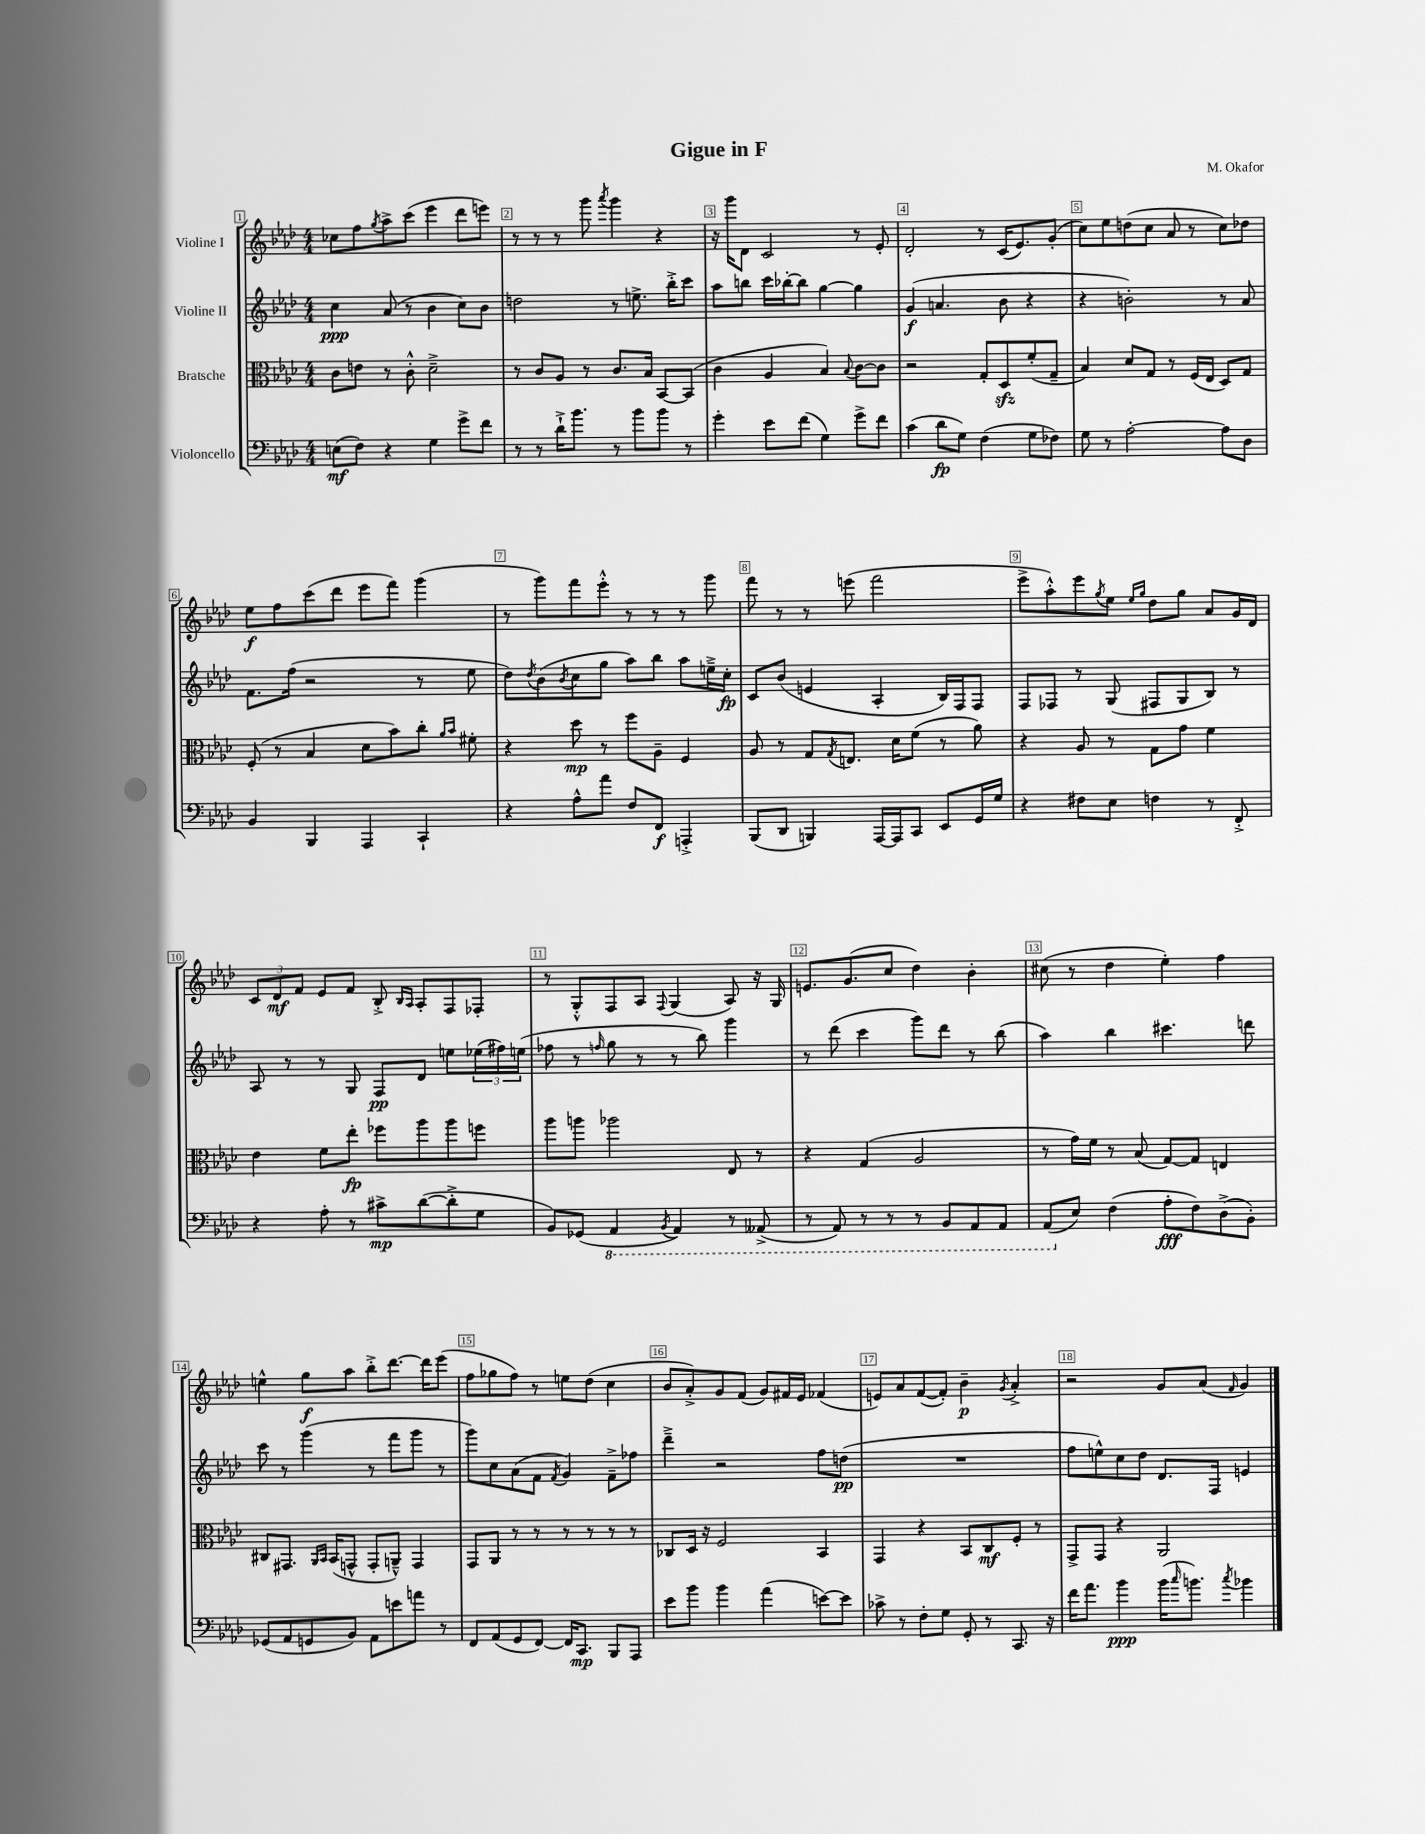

**kern	**dynam	**kern	**dynam	**kern	**dynam	**kern	**dynam
*part4	*part4	*part3	*part3	*part2	*part2	*part1	*part1
*staff4	*staff4	*staff3	*staff3	*staff2	*staff2	*staff1	*staff1
*I"Violoncello	*	*I"Bratsche	*	*I"Violine II	*	*I"Violine I	*
*clefF4	*	*clefC3	*	*clefG2	*	*clefG2	*
*k[b-e-a-d-]	*	*k[b-e-a-d-]	*	*k[b-e-a-d-]	*	*k[b-e-a-d-]	*
*M4/4	*	*M4/4	*	*M4/4	*	*M4/4	*
=1	=1	=1	=1	=1	=1	=1	=1
(8En\L	mf	8c\L	.	4cc\	ppp	8cc-X\L	.
8F\J)	.	8en\J	.	.	.	8ff\	.
.	.	.	.	.	.	8qgg/	.
4r	.	8r	.	(8a-/	.	8aa-^\	.
.	.	8c'^^\	.	8r	.	(8ccc\J	.
4G\	.	2d-~^\	.	4b-\	.	4eee-\	.
8g^\L	.	.	.	8cc\L)	.	8ddd-\L	.
8f\J	.	.	.	8b-\J	.	8eeen\J)	.
=2	=2	=2	=2	=2	=2	=2	=2
8r	.	8r	.	2ddn\	.	8r	.
8r	.	8c/L	.	.	.	8r	.
16d-`^\KL	.	8A-/J	.	.	.	8r	.
8.b-\J	.	.	.	.	.	.	.
.	.	8r	.	.	.	8ggg\	.
.	.	.	.	.	.	8qaaa-/	.
8r	.	8.c/L	.	8r	.	4ggg\	.
8b-\L	.	.	.	8.een^\	.	.	.
.	.	16B-/Jk	.	.	.	.	.
8b-\J	.	[8BB-/L	.	.	.	4r	.
.	.	.	.	16bb-'^\KL	.	.	.
8r	.	(8BB-/J]	.	8ccc\J	.	.	.
=3	=3	=3	=3	=3	=3	=3	=3
4g'\	.	4c\	.	8aa-\L	.	16r	.
.	.	.	.	.	.	16ggg\KL	.
.	.	.	.	8bbn\J	.	8d-\J	.
8e-\L	.	4A-/	.	16ccc\LL	.	2c/	.
.	.	.	.	[16bb-X'\J	.	.	.
(8f\J	.	.	.	8bb-\J]	.	.	.
4G\)	.	4B-/)	.	[4gg\	.	.	.
.	.	8qqB-/	.	.	.	.	.
8g^\L	.	[8c\L	.	4gg\]	.	8r	.
8f\J	.	8c\J]	.	.	.	8e-'/	.
=4	=4	=4	=4	=4	=4	=4	=4
(4c\	.	2r	.	(4g/	f	2d-'/	.
8d-\L	fp	.	.	4.an/	.	.	.
8G\J)	.	.	.	.	.	.	.
(4F\	.	8G'/L	.	.	.	8r	.
.	.	8D-zz/	.	8b-\	.	(16c/KL	.
.	.	.	.	.	.	8.e-/)	.
8G\L	.	(8f'/	.	4r	.	.	.
8F-X\J)	.	8G~/J	.	.	.	(8g'/J	.
=5	=5	=5	=5	=5	=5	=5	=5
8G\	.	4B-/)	.	4r	.	8cc\L)	.
8r	.	.	.	.	.	8ee-\	.
[2A-'\	.	8d-/L	.	2bn'\)	.	(8ddn\	.
.	.	8G/J	.	.	.	8cc\J	.
.	.	8r	.	.	.	8a-/	.
.	.	(16F/LL	.	.	.	8r	.
.	.	16E-/JJ	.	.	.	.	.
8A-\L]	.	8D-/L)	.	8r	.	8cc\L)	.
8D-\J	.	8G/J	.	8a-/	.	8dd-X\J	.
!!LO:LB:g=z
=6	=6	=6	=6	=6	=6	=6	=6
4BB-/	.	(8F'/	.	8.f\L	.	8ee-\L	f
.	.	8r	.	.	.	8ff\	.
.	.	.	.	(16ff\Jk	.	.	.
4BBB-/	.	4B-/	.	2r	.	(8ccc\	.
.	.	.	.	.	.	8ddd-\J	.
4AAA-/	.	8d-\L	.	.	.	8eee-\L	.
.	.	8b-\)	.	.	.	8fff\J)	.
4CC`/	.	8cc'\J	.	8r	.	(4ggg\	.
.	.	16qqa-/LL	.	.	.	.	.
.	.	16qqb-/JJ	.	.	.	.	.
.	.	8f#X'\	.	8ee-\	.	.	.
=7	=7	=7	=7	=7	=7	=7	=7
4r	.	4r	.	8dd-\L)	.	8r	.
.	.	.	.	8qdd-/	.	.	.
.	.	.	.	(8b-\	.	8ggg\L)	.
.	.	.	.	8qb-/	.	.	.
8A-^^\L	.	8dd-\	mp	8cc\	.	8fff\	.
8a-\J	.	8r	.	8gg\J	.	8eee-'^^\J	.
8F/L	.	8ff\L	.	8aa-\L)	.	8r	.
8FF/J	f	8A-~\J	.	8bb-\J	.	8r	.
4AAAn'^/	.	4F/	.	8aa-\L	.	8r	.
.	.	.	.	16een~^\L	.	8ggg\	.
.	.	.	.	16cc'\JJ	fp	.	.
=8	=8	=8	=8	=8	=8	=8	=8
(8BBB-/L	.	8A-/	.	8c/L	.	8fff\	.
8DD-/J	.	8r	.	(8b-/J	.	8r	.
4BBBn/)	.	8G/L	.	4en/	.	8r	.
.	.	8qG/	.	.	.	.	.
.	.	8.En/J	.	.	.	(8eeen\	.
[16AAA-/LL	.	.	.	4A-'/	.	2fff\	.
16AAA-/J]	.	16d-\KL	.	.	.	.	.
8CC/J	.	(8f\J	.	.	.	.	.
8EE-/L	.	8r	.	16B-/LL)	.	.	.
.	.	.	.	16F/J	.	.	.
16GG/L	.	8a-\)	.	8F/J	.	.	.
16G/JJ	.	.	.	.	.	.	.
=9	=9	=9	=9	=9	=9	=9	=9
4r	.	4r	.	8F/L	.	8eee-^\L	.
.	.	.	.	8F-X/J	.	8aa-'^^\)	.
8F#X\L	.	8A-/	.	8r	.	8eee-\	.
.	.	.	.	.	.	8qgg/	.
8E-\J	.	8r	.	(8G/	.	8ee-\J	.
.	.	.	.	.	.	16qqee-/LL	.
.	.	.	.	.	.	16qqgg/JJ	.
4Fn\	.	8G\L	.	8F#X/L	.	8dd-\L	.
.	.	8g\J	.	8G/	.	8gg\J	.
8r	.	4f\	.	8B-/J)	.	8a-/L	.
8FF'^/	.	.	.	8r	.	16g/L	.
.	.	.	.	.	.	16d-/JJ	.
!!LO:LB:g=z
=10	=10	=10	=10	=10	=10	=10	=10
4r	.	4e-\	.	8A-/	.	12c/L	.
.	.	.	.	.	.	12d-/	mf
.	.	.	.	8r	.	.	.
.	.	.	.	.	.	12f/J	.
8A-'\	.	8f\L	.	8r	.	8e-/L	.
8r	.	8ee-'\J	fp	8G/	.	8f/J	.
8c#X^\L	mp	8ff-X\L	.	8F/L	pp	8B-'^/	.
.	.	.	.	.	.	16qqB-/LL	.
.	.	.	.	.	.	16qqA-/JJ	.
([8d-\	.	8aa-\	.	8d-/J	.	8A-'/L	.
8d-'^\]	.	8aa-\	.	8een\L	.	8F/	.
8G\J	.	8ffn\J	.	(24ee-X\L	.	8F-X'/J	.
.	.	.	.	24ff#X\)	.	.	.
.	.	.	.	(24een\JJ	.	.	.
=11	=11	=11	=11	=11	=11	=11	=11
8BB-/L)	.	8aa-\L	.	8ff-X\	.	8r	.
(8GG-X/J	.	8aan\J	.	8r	.	8G'^^/L	.
.	.	.	.	16qqffn/	.	.	.
*8ba	*	*	*	*	*	*	*
4AAA-/	.	2aa-X\	.	8gg\	.	8F/	.
.	.	.	.	8r	.	8A-/J	.
8qBBB-/	.	.	.	.	.	8qqF/	.
4AAA-/)	.	.	.	8r	.	(4G/	.
.	.	.	.	8bb-\)	.	.	.
8r	.	8E-/	.	4ggg\	.	8A-/)	.
(8AAA--X^/	.	8r	.	.	.	16r	.
.	.	.	.	.	.	16G/	.
=12	=12	=12	=12	=12	=12	=12	=12
8r	.	4r	.	8r	.	8.en/L	.
8AAA-/)	.	.	.	(8ddd-\	.	.	.
.	.	.	.	.	.	(8.g/	.
8r	.	(4G/	.	4ccc\	.	.	.
8r	.	.	.	.	.	8cc/J	.
8r	.	2A-/	.	8ggg\L)	.	4dd-\)	.
8BBB-/L	.	.	.	8ddd-\J	.	.	.
8AAA-/	.	.	.	8r	.	4b-'\	.
8AAA-/J	.	.	.	(8bb-\	.	.	.
=13	=13	=13	=13	=13	=13	=13	=13
(8AAA-/L	.	8r	.	4aa-\)	.	(8cc#X\	.
*X8ba	*	*	*	*	*	*	*
8E-/J)	.	16g\LL)	.	.	.	8r	.
.	.	16f\JJ	.	.	.	.	.
(4F\	.	8r	.	4bb-\	.	4dd-\	.
.	.	(8B-/	.	.	.	.	.
8A-'\L	fff	[8G/L)	.	4.ccc#X\	.	4ee-'\)	.
8F\)	.	8G/J]	.	.	.	.	.
(8D-^\	.	4En/	.	.	.	4ff\	.
8BB-'\J)	.	.	.	8dddn\	.	.	.
!!LO:LB:g=z
=14	=14	=14	=14	=14	=14	=14	=14
(8GG-X/L	.	8C#X/L	.	8ccc\	.	4een^^\	.
8AA-/	.	8.GG#X/J	.	8r	.	.	.
8GGn/	.	.	.	(4ggg\	.	8gg\L	f
.	.	16qqAA-/LL	.	.	.	.	.
.	.	16qqBB-/JJ	.	.	.	.	.
.	.	(16BB-/KL	.	.	.	.	.
8BB-/J)	.	8GGn^^/J	.	.	.	8aa-\J	.
8AA-\L	.	8GG'/L	.	8r	.	8bb-'^\L	.
8en\	.	8AAn~^^/J)	.	8fff\L	.	[8.ddd-\J	.
8an\J	.	4GG/	.	8ggg\J	.	.	.
.	.	.	.	.	.	16ddd-\KL]	.
8r	.	.	.	8r	.	(8eee-\J	.
=15	=15	=15	=15	=15	=15	=15	=15
8FF/L	.	8GG/L	.	8ggg\L)	.	8ff\L	.
(8AA-/	.	8AA-/J	.	8cc\	.	8gg-X\	.
8GG/	.	8r	.	(8a-\	.	8ff\J)	.
[8FF/J)	.	8r	.	8f\J	.	8r	.
.	.	.	.	8qf/	.	.	.
16FF/KL]	.	8r	.	4g/)	.	8een\L	.
8.CC/J	mp	.	.	.	.	.	.
.	.	8r	.	.	.	(8dd-\J	.
8BBB-/L	.	8r	.	8f~^\L	.	4cc\	.
8AAA-/J	.	8r	.	8ff-X\J	.	.	.
=16	=16	=16	=16	=16	=16	=16	=16
8e-\L	.	8C-X/L	.	4ddd-~^\	.	8b-/L	.
8b-\J	.	16D-/Jk	.	.	.	8a-'^/)	.
.	.	16r	.	.	.	.	.
4b-\	.	2F/	.	2r	.	8g/	.
.	.	.	.	.	.	(8f/J	.
(4a-\	.	.	.	.	.	8g/L)	.
.	.	.	.	.	.	16f#X/L	.
.	.	.	.	.	.	16e-/JJ	.
[8en\L)	.	4BB-/	.	8ff\L	.	(4f-X/	.
8e\J]	.	.	.	(8ddn\J	pp	.	.
=17	=17	=17	=17	=17	=17	=17	=17
8c-X^\	.	4GG/	.	1r	.	8en/L)	.
8r	.	.	.	.	.	8a-/	.
8F'\L	.	4r	.	.	.	([8f/	.
8G\J	.	.	.	.	.	8f'/J])	.
8GG'/	.	8BB-/L	.	.	.	4b-~\	p
8r	.	8C/	mf	.	.	.	.
.	.	.	.	.	.	8qg/	.
8.CC/	.	8F'/J	.	.	.	4a-'^/	.
.	.	8r	.	.	.	.	.
16r	.	.	.	.	.	.	.
=18	=18	=18	=18	=18	=18	=18	=18
16f\KL	.	8GG^/L	.	8ff\L	.	2r	.
8.a-\J	.	.	.	.	.	.	.
.	.	8GG/J	.	8een^^\)	.	.	.
4b-\	ppp	4r	.	8cc\	.	.	.
.	.	.	.	8dd-\J	.	.	.
(16b-\KL	.	2AA-/	.	8.d-/L	.	8g/L	.
16qqcc/	.	.	.	.	.	.	.
8.bn\J)	.	.	.	.	.	.	.
.	.	.	.	.	.	(8a-/J	.
.	.	.	.	16F/Jk	.	.	.
8qcc/	.	.	.	.	.	16qqf/	.
4b-X\	.	.	.	4en/	.	4g/)	.
==	==	==	==	==	==	==	==
*-	*-	*-	*-	*-	*-	*-	*-
